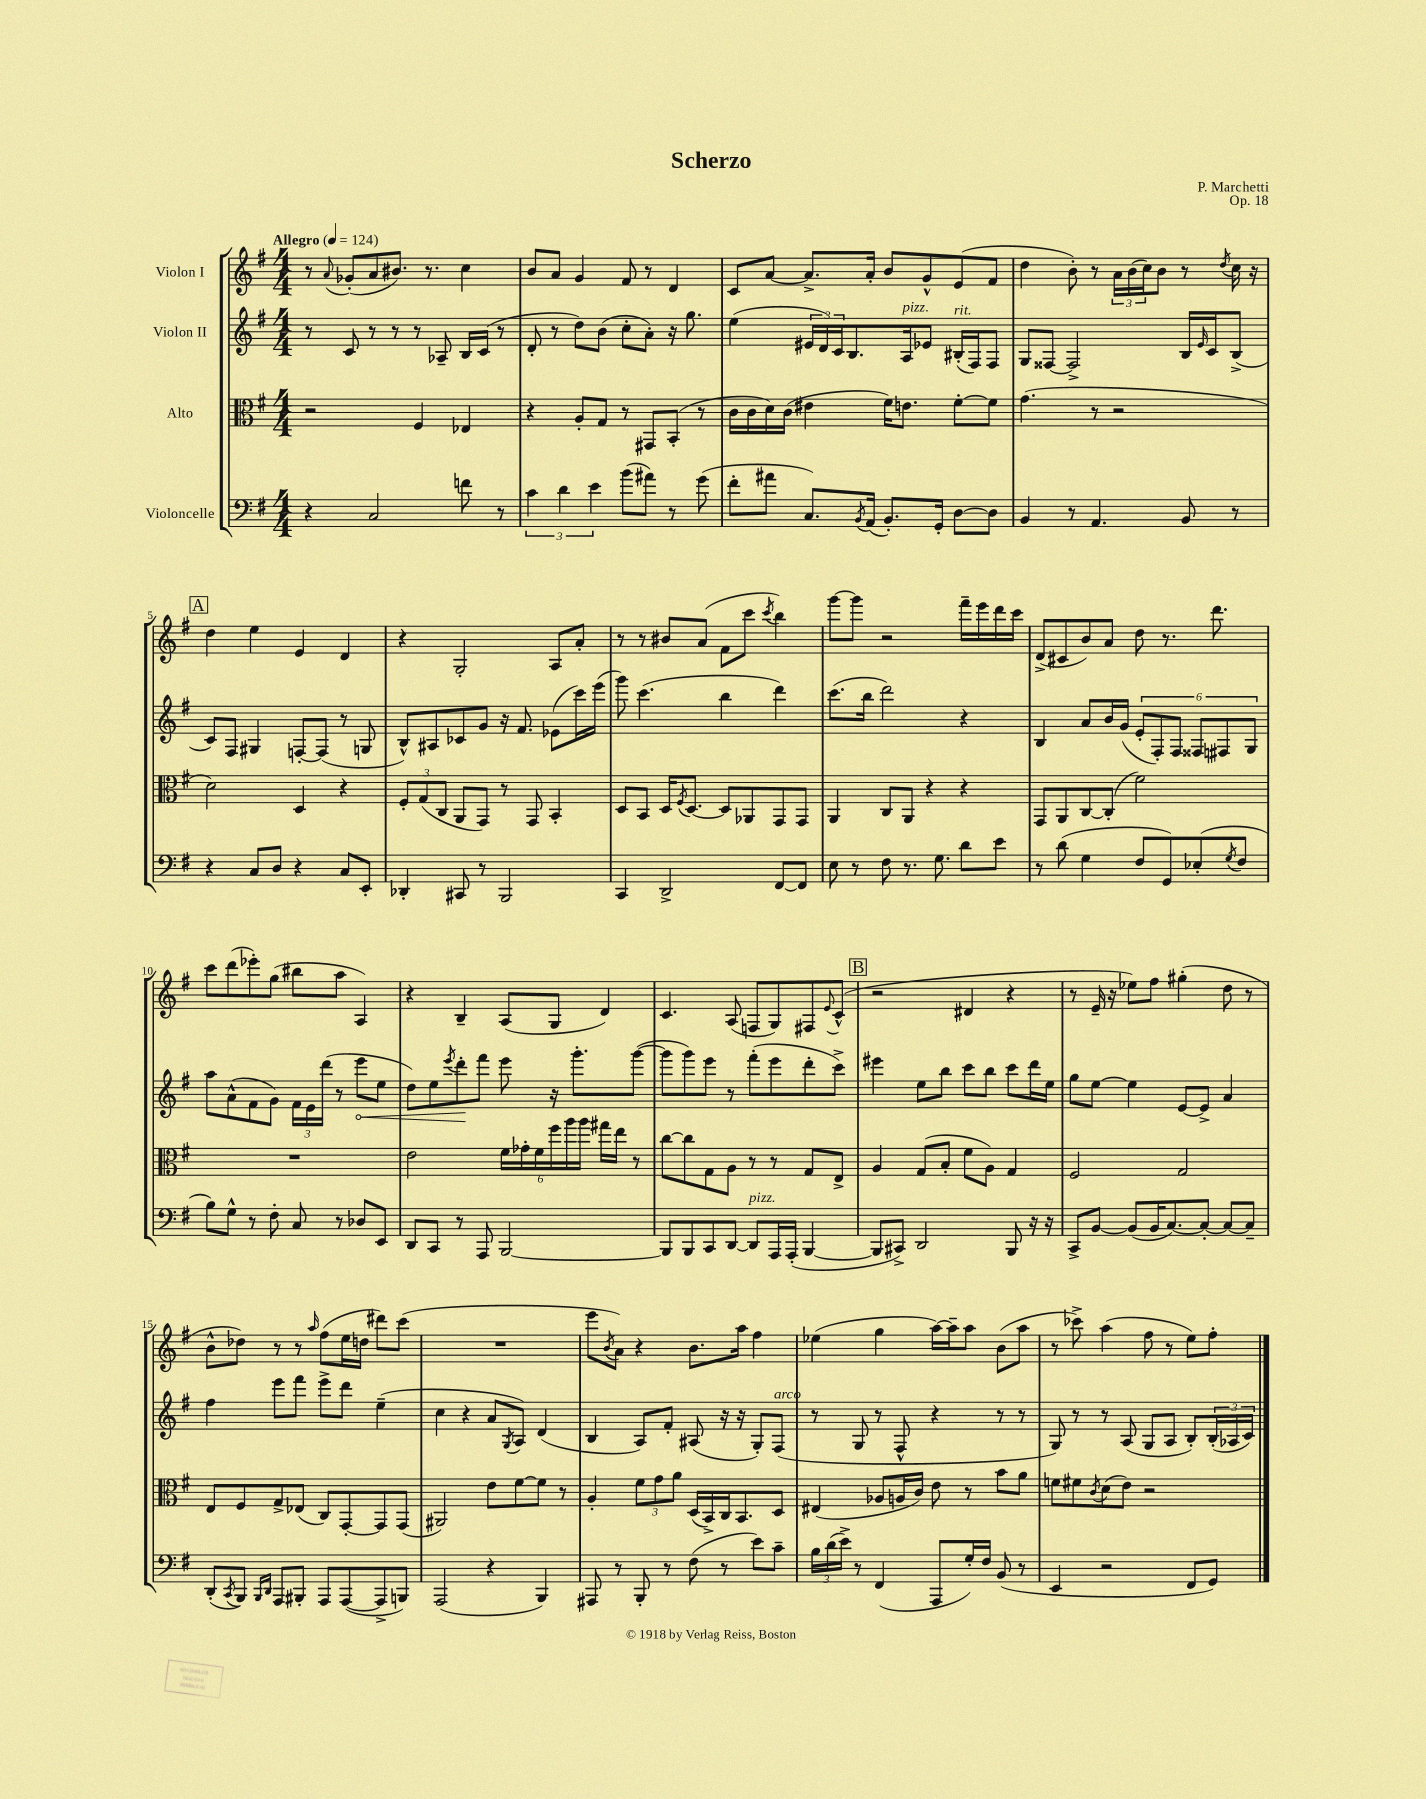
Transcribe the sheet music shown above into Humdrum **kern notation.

**kern	**kern	**kern	**dynam	**kern
*part4	*part3	*part2	*part2	*part1
*staff4	*staff3	*staff2	*staff2	*staff1
*I"Violoncelle	*I"Alto	*I"Violon II	*	*I"Violon I
*clefF4	*clefC3	*clefG2	*	*clefG2
*k[f#]	*k[f#]	*k[f#]	*	*k[f#]
*M4/4	*M4/4	*M4/4	*	*M4/4
*MM124	*MM124	*MM124	*	*MM124
=1	=1	=1	=1	=1
!	!	!	!	!LO:TX:a:B:t=Allegro
4r	2r	8r	.	8r
.	.	.	.	8qqa/
.	.	8c/	.	(8g-X'/L
2C/	.	8r	.	8a/
.	.	8r	.	8.b#X/J)
.	4F#/	8r	.	.
.	.	.	.	8.r
.	.	8A-X~/	.	.
8fn\	4E-X/	16B/LL	.	4cc\
.	.	(16c/JJ	.	.
8r	.	8r	.	.
=2	=2	=2	=2	=2
6c\	4r	8d'/	.	8b/L
.	.	8r	.	8a/J
6d\	.	.	.	.
.	8A'/L	8dd\L)	.	4g/
6e\	.	.	.	.
.	8G/J	(8b\J	.	.
(8b\L	8r	8cc'\L	.	8f#/
8a#X\J)	8GG#X/L	8a'\J)	.	8r
8r	(8BB'/J	16r	.	4d/
.	.	8.gg\	.	.
(8g\	8r	.	.	.
=3	=3	=3	=3	=3
8f#'\L	16c\LL	(4ee\	.	8c/L
.	16c\	.	.	.
8a#X\J	16d\)	.	.	[8a/J
.	(16c\JJ	.	.	.
8.C/L)	4e#X\	24e#X/LL	.	8.a^/L]
.	.	24d/)	.	.
.	.	24c/J	.	.
.	.	8.B/	.	.
8qBB/	.	.	.	.
(16AA/Jk	.	.	.	16a'/Jk
8.BB'/L)	16f#\KL)	.	.	8b/L
!	!	!LO:TX:a:i:t=pizz.	!	!
.	8.en\J	16A/k	.	.
.	.	8e-X/J	.	8g^^/
16GG'/Jk	.	.	.	.
!	!	!LO:TX:a:i:t=rit.	!	!
[8D\L	[8f#'\L	(16B#X'/LL	.	(8e/
.	.	16F#/J)	.	.
8D\J]	8f#\J]	8F#/J	.	8f#/J
=4	=4	=4	=4	=4
4BB/	(4.g\	8G/L	.	4dd\
.	.	[8F##X/J	.	.
8r	.	2F##^/]	.	8b'\)
4.AA/	8r	.	.	8r
.	2r	.	.	24a\LL
.	.	.	.	(24b\
.	.	.	.	24cc\J)
.	.	.	.	8b\J
8BB/	.	16B/LL	.	8r
.	.	16qqe/	.	.
.	.	16c/J	.	.
.	.	.	.	8qdd/
8r	.	(8B^/J	.	16cc\
.	.	.	.	16r
!!LO:LB:g=z
!!LO:REH:place=s1:t=A
=5	=5	=5	=5	=5
4r	2d\)	8c/L)	.	4dd\
.	.	8F#/J	.	.
8C/L	.	4G#X/	.	4ee\
8D/J	.	.	.	.
4r	4D/	[8Fn'/L	.	4e/
.	.	(8F/J]	.	.
8C/L	4r	8r	.	4d/
8EE'/J	.	8Gn/	.	.
=6	=6	=6	=6	=6
4DD-X'/	12F#'/L	8B^^/L)	.	4r
.	(12G/	.	.	.
.	.	8A#X/	.	.
.	12C/J	.	.	.
8CC#X/	8AA/L	8c-X/	.	2G'/
8r	8GG/J)	8g/J	.	.
2BBB/	8r	16r	.	.
.	.	8.f#/	.	.
.	8GG/	.	.	.
.	4BB'/	(8e-X\L	.	8A/L
.	.	16ccc\L)	.	8a'/J
.	.	(16eee\JJ	.	.
=7	=7	=7	=7	=7
4CC/	8D/L	8ggg\)	.	8r
.	8BB/J	(4.ccc\	.	8r
2DD^/	16D/KL	.	.	8b#X/L
.	8qF#/	.	.	.
.	[8.D/J	.	.	.
.	.	.	.	(8a/J
.	8D/L]	4bb\	.	8f#\L
.	8AA-X/	.	.	8ccc\J
.	.	.	.	8qccc/
[8FF#/L	8GG/	4ddd\)	.	4bb\)
8FF#/J]	8GG/J	.	.	.
=8	=8	=8	=8	=8
8E\	4AA/	(8.ccc\L	.	[8ggg\L
8r	.	.	.	8ggg\J]
.	.	16bb\Jk	.	.
8F#\	8C/L	2ddd\)	.	2r
8.r	8AA/J	.	.	.
.	4r	.	.	.
8.G\	.	.	.	.
8d\L	4r	4r	.	16fff#~\LL
.	.	.	.	16eee\
8e\J	.	.	.	16ddd\
.	.	.	.	16ccc\JJ
=9	=9	=9	=9	=9
8r	8GG/L	4B/	.	(8d^/L
(8d\	8AA/	.	.	8c#X/
4G\	[8C/	8a/L	.	8b/)
.	(8C'/J]	16b/L	.	8a/J
.	.	(16g/JJ	.	.
8F#/L	2f#\)	12e'/L	.	8dd\
.	.	12F#'/)	.	.
8GG/)	.	.	.	8.r
.	.	12F#/J	.	.
(8E-X'/	.	12F##X/L	.	.
.	.	.	.	8.ddd\
.	.	12F#X/	.	.
8qG/	.	.	.	.
8F#/J	.	.	.	.
.	.	12G/J	.	.
!!LO:LB:g=z
=10	=10	=10	=10	=10
8B\L)	1r	8aa\L	.	8ccc\L
8G^^\J	.	(8a^^\	.	(8ddd\
8r	.	8f#\	.	8eee-X'\)
8F#'\	.	8g\J)	.	(8gg\J
8C/	.	24f#\LL	.	8bb#X\L
.	.	24e\	.	.
.	.	(24ddd\JJ	.	.
8r	.	8r	.	8aa\J
!	!	!	!LO:HP:b	!
8D-X/L	.	8eee\L	<	4A/)
8EE/J	.	8ee\J	.	.
=11	=11	=11	=11	=11
8DD/L	2e\	8dd\L)	.	4r
8CC/J	.	8ee\	.	.
.	.	8qeee/	.	.
8r	.	8ddd'\	.	4B~/
8AAA/	.	8fff#\J	[	.
[2BBB/	24f#\LL	8eee\	.	(8A/L
.	24g-X'\	.	.	.
.	24f#\	.	.	.
.	24ff#\	16r	.	8G/J
.	24aa\	.	.	.
.	.	8.ggg'\L	.	.
.	24aa\JJ	.	.	.
.	16gg#X\LL	.	.	4d/)
.	16ee\JJ	.	.	.
.	8r	([8ggg\J	.	.
=12	=12	=12	=12	=12
8BBB/L]	[8cc\L	8ggg\L]	.	4.c/
8BBB/	8cc\]	8ggg\)	.	.
8CC/	8G\	8eee\J	.	.
[8DD/J	8A\J	8r	.	(8A/
!LO:TX:a:i:t=pizz.	!	!	!	!
8DD/L]	8r	(8fff#'\L	.	8Fn/L
16AAA/L	8r	8eee\	.	8G/)
(16AAA'/JJ	.	.	.	.
[4BBB/	8G/L	8ddd'\	.	8F#X/
.	.	.	.	8qqe/
.	8E^/J	8ccc^\J)	.	(8c^^/J
!!LO:REH:place=s1:t=B
=13	=13	=13	=13	=13
8BBB/L]	4A/	4eee#X\	.	2r
8CC#X^/J)	.	.	.	.
2DD/	(8G/L	8ee\L	.	.
.	8B'/J	8bb\J	.	.
.	8f#\L	8ccc\L	.	4d#X/
.	8A\J)	8bb\J	.	.
8BBB/	4G/	8ccc\L	.	4r
16r	.	16ddd\L	.	.
16r	.	16ee\JJ	.	.
=14	=14	=14	=14	=14
8CC^/L	2F#/	8gg\L	.	8r
[8BB/J	.	[8ee\J	.	16e~/
.	.	.	.	16r
(8BB/L]	.	4ee\]	.	8ee-X\L)
16BB/K	.	.	.	8ff#\J
[8.C/)	.	.	.	.
.	2G/	[8e/L	.	(4gg#X'\
8C'/J_	.	8e^/J]	.	.
8C/L_	.	4a/	.	8dd\
8C~/J]	.	.	.	8r
!!LO:LB:g=z
=15	=15	=15	=15	=15
(8DD'/L	8E/L	4ff#\	.	8b^^\L
8qCC/	.	.	.	.
8BBB/J)	8F#/	.	.	8dd-X\J)
16qqBBB/LL	.	.	.	.
16qqDD/JJ	.	.	.	.
8AAA/L	8G^/	8eee\L	.	8r
8BBB#X'/J	(8E-X/J	8fff#\J	.	8r
.	.	.	.	16qqaa/
8AAA/L	8C/L)	8eee^\L	.	(8ff#\L
([8AAA/	[8GG'/	8ddd\J	.	16ee\L
.	.	.	.	16ddn\JJ
8AAA^/]	8GG/]	(4ee~\	.	8ddd#X\L)
8BBBn/J)	(8GG/J	.	.	(8ccc\J
=16	=16	=16	=16	=16
(2AAA/	2AA#X/)	4cc\	.	1r
.	.	4r	.	.
4r	8e\L	8a/L	.	.
.	.	8qG/	.	.
.	[8f#\	8A/J)	.	.
4BBB/)	8f#\J]	(4d/	.	.
.	8r	.	.	.
=17	=17	=17	=17	=17
8AAA#X/	4A'/	4B/	.	8eee\L
.	.	.	.	8qb/
8r	.	.	.	8a\J)
8BBB'/	12f#\L	8A/L)	.	4r
.	12g\	.	.	.
8r	.	8f#'/J	.	.
.	12a\J	.	.	.
(8F#\	(16D/LL	(8A#X/	.	8.b\L
.	16BB^/)	.	.	.
8r	16C/J	16r	.	.
.	8.BB/	16r	.	16aa\Jk
8e\L)	.	8G'/L)	.	4ff#\
!	!	!LO:TX:a:i:t=arco	!	!
8c~\J	8D/J	(8F#/J	.	.
=18	=18	=18	=18	=18
24B\LL	(4E#X/	8r	.	(4ee-X\
(24d\	.	.	.	.
24e^\JJ)	.	.	.	.
8r	.	8G/	.	.
(4FF#/	8A-X/L	8r	.	4gg\
.	16An/L	8F#^^/	.	.
.	16c/JJ)	.	.	.
8AAA/L	8e\	4r	.	[16aa\LL)
.	.	.	.	16aa~\J]
16G'/L)	8r	.	.	8aa\J
16F#/JJ	.	.	.	.
(8BB/	8b\L	8r	.	(8b\L
8r	8a\J	8r	.	8aa\J
=19	=19	=19	=19	=19
4EE/	8fn\L	8G/)	.	8r
.	8f#X\	8r	.	8ccc-X^\)
.	8qc/	.	.	.
2r	(8d\	8r	.	(4aa\
.	8e\J)	(8A/	.	.
.	2r	8G/L	.	8ff#\
.	.	8A/J	.	8r
8FF#/L	.	8B'/L)	.	8ee\L)
8GG/J)	.	(24B'/L	.	8ff#'\J
.	.	24A-X/	.	.
.	.	24c/JJ)	.	.
==	==	==	==	==
*-	*-	*-	*-	*-
